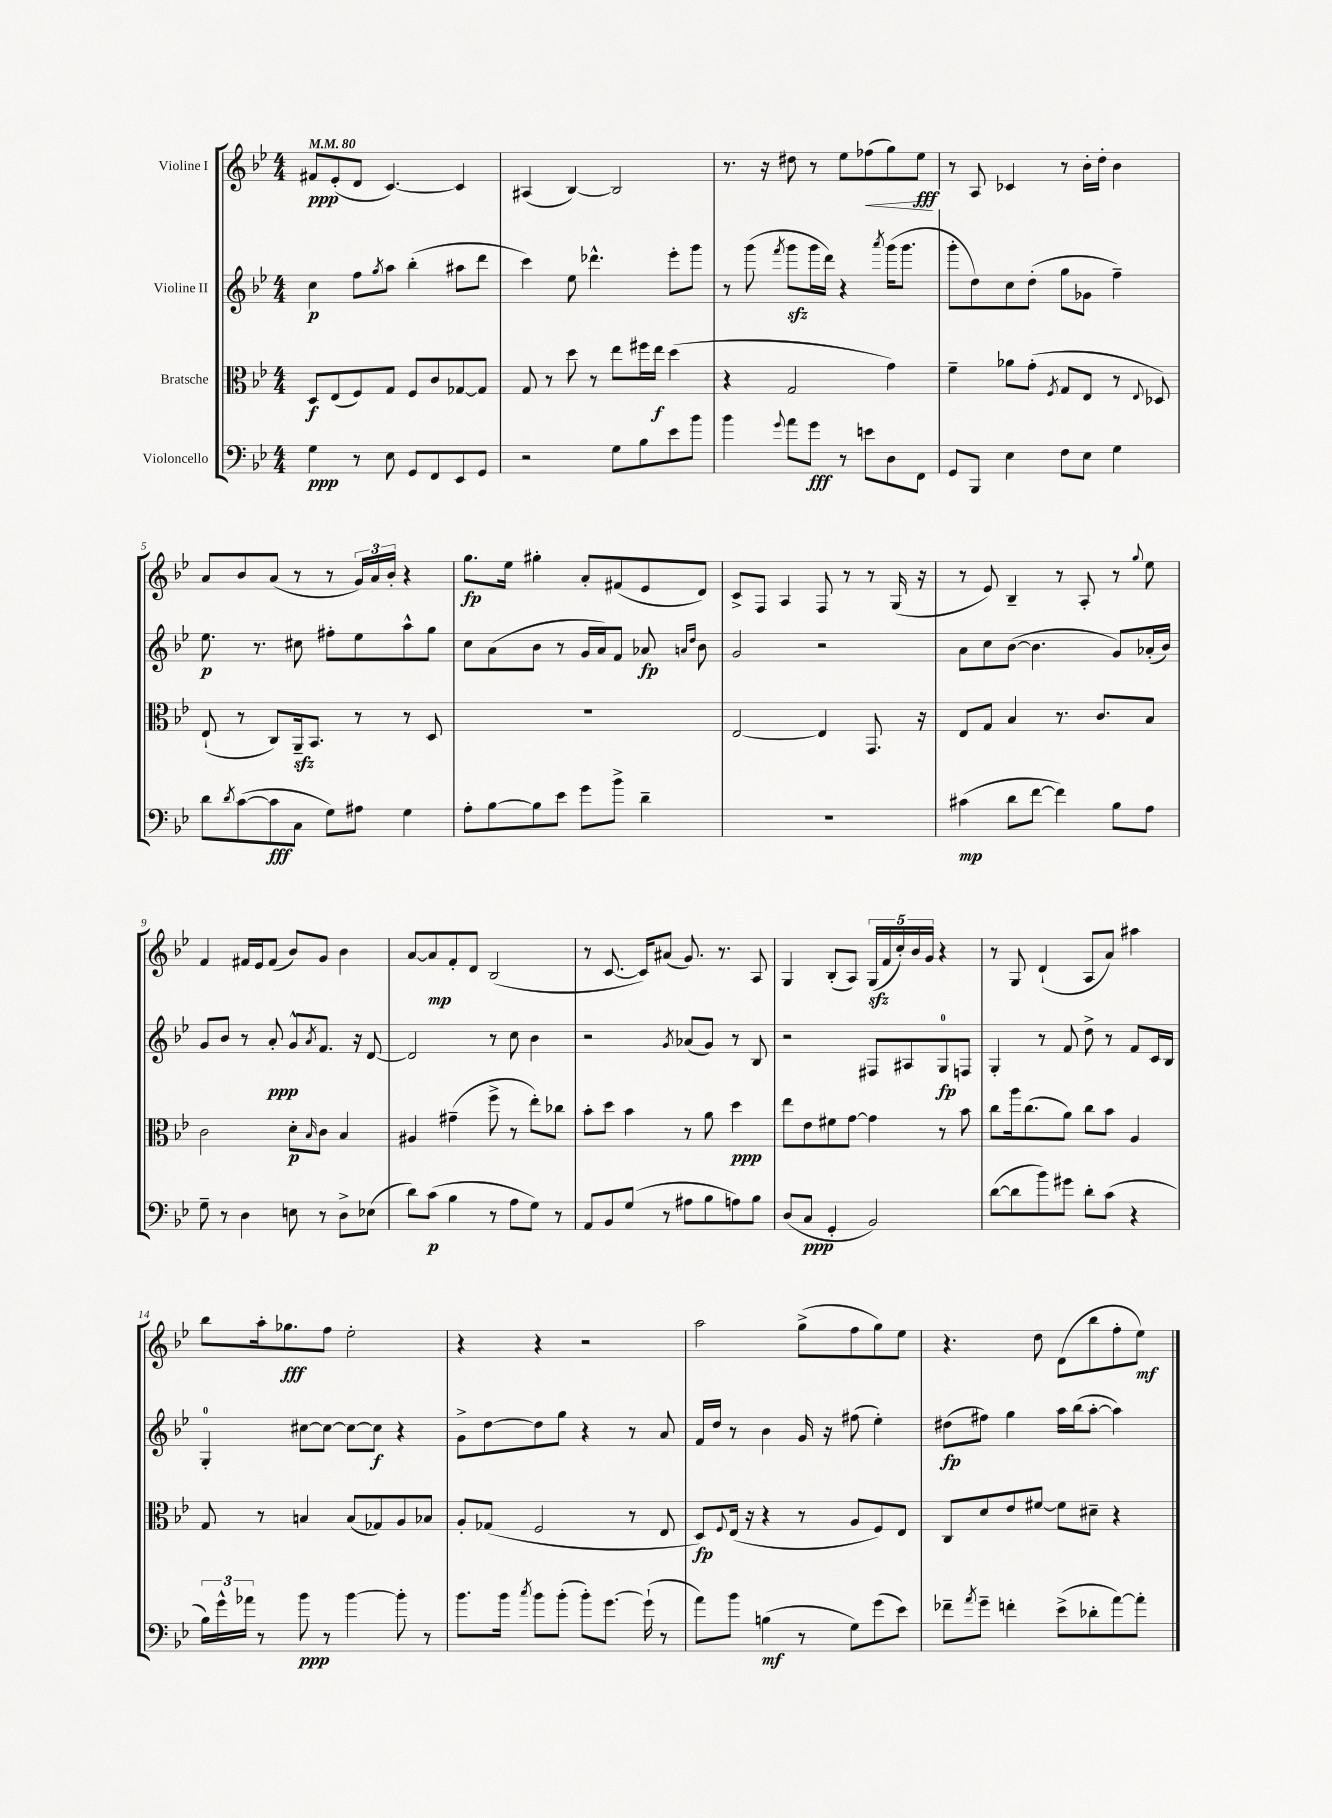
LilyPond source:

<<
\new StaffGroup <<
\new Staff = "s0" \with { instrumentName = "Violine I" } {
    \clef treble \key bes \major \numericTimeSignature \time 4/4 \tempo 4 = 80
    fis'8\ppp ees'8-.( d'8 c'4.~) c'4 |
    ais4( bes4~) bes2 |
    r8. r16 dis''8 r8 ees''8 fes''8\<( g''8) ees''8\fff\! |
    r8 a8 ces'4 r8 bes'16-. d''16-. bes'4 |
    a'8 bes'8 a'8( r8 r8 \tuplet 3/2 { g'16) a'16 bes'16-. } r4 |
    g''8.\fp ees''16 gis''4-. a'8-. fis'8( ees'8 d'8) |
    c'8-> f8 a4 f8 r8 r8 g16( r16 |
    r8 ees'8) bes4-- r8 a8-. r8 \appoggiatura { g''8 } ees''8 |
    f'4 fis'16 ees'16 fis'8( bes'8) g'8 bes'4 |
    a'8~ a'8\mp f'8-. d'8 bes2( |
    r8 c'8.~ c'16) ais'8( g'8.) r8. a8 |
    g4 bes8-.( a8) \tuplet 5/4 { g16\sfz( f'16 c''16-.) bes'16 g'16 } r4 |
    r8 g8 d'4-!( a8 a'8) ais''4 |
    bes''8 a''16-. ges''8.\fff f''8 ees''2-. |
    r4 r4 r2 |
    a''2 g''8->( f''8 g''8) ees''8 |
    r4. d''8 d'8( bes''8 f''8-. ees''8\mf) \bar "|." |
}
\new Staff = "s1" \with { instrumentName = "Violine II" } {
    \clef treble \key bes \major \numericTimeSignature \time 4/4
    c''4\p f''8 \acciaccatura { g''8 } a''8 bes''4-.( ais''8 d'''8 |
    c'''4) ees''8 des'''4.-^ ees'''8-. g'''8 |
    r8 g'''8( \acciaccatura { f'''8 } g'''8\sfz g'''16 d'''16) r4 \acciaccatura { a'''8 } g'''16( g'''8. |
    g'''8-. d''8) c''8 d''8-.( g''8 ges'8 f''4--) |
    ees''8.\p r8. cis''8 fis''8-. ees''8 a''8-^ g''8 |
    c''8 a'8( bes'8 r8 g'16 a'16) f'8 aes'8\fp \grace { a'16 d''16 } bes'8 |
    g'2 r2 |
    a'8 c''8 bes'8~( bes'4. g'8) aes'16-.( bes'16) |
    g'8 bes'8 r8 a'8-.\ppp g'8-^ \acciaccatura { a'8 } f'8. r16 d'8~ |
    d'2 r8 c''8 bes'4 |
    r2 \acciaccatura { g'8 } aes'8( g'8) r8 bes8 |
    r2 fis8 ais8 g8-0\fp f8 |
    g4-. r8 f'8 d''8-> r8 f'8 c'16 bes16 |
    g4-0-. cis''8~ cis''8~ cis''8~ cis''8\f r4 |
    g'8-> d''8~ d''8 g''8 r4 r8 a'8 |
    f'16 d''16 r8 bes'4 g'16 r16 fis''8( ees''4-.) |
    dis''8\fp( fis''8) g''4 a''16 bes''16( a''8~-. a''4) \bar "|." |
}
\new Staff = "s2" \with { instrumentName = "Bratsche" } {
    \clef alto \key bes \major \numericTimeSignature \time 4/4
    d8\f ees8( f8) g8 f8 c'8 ges8~ ges8 |
    g8 r8 d''8 r8 ees''8 fis''16 ees''16\f d''4( |
    r4 g2 g'4) |
    f'4-- aes'8 g'8-.( \acciaccatura { f8 } g8 ees8 r8 \appoggiatura { ees8 } des8) |
    ees8-!( r8 c8) a,16--\sfz bes,8. r8 r8 d8 |
    R1 |
    ees2~ ees4 g,8. r16 |
    ees8 g8 bes4 r8. c'8. bes8 |
    c'2 d'8-.\p \grace { bes16 } c'8 bes4 |
    ais4 gis'4--( f''8-> r8 ees''8-.) ces''8 |
    bes'8-. d''8 bes'4 r8 a'8 d''4\ppp |
    ees''8 ees'8 fis'8 g'8~ g'4 r8 bes'8 |
    c''8 a''16 c''8.( a'8) c''8 bes'8 a4 |
    g8 r8 b4 b8( ges8) a8 bes8 |
    a8-. ges8( f2 r8 ees8 |
    d8\fp) \appoggiatura { f8 } ees16( r16 r4 r8 a8 f8) ees8 |
    c8 d'8 ees'8 fis'8~ fis'8 dis'8-- r4 \bar "|." |
}
\new Staff = "s3" \with { instrumentName = "Violoncello" } {
    \clef bass \key bes \major \numericTimeSignature \time 4/4
    g4\ppp r8 ees8 g,8 f,8 ees,8 g,8 |
    r2 g8 bes8 ees'8 bes'8 |
    bes'4 \appoggiatura { g'8 } a'8 g'8\fff r8 e'8 d8 f,8 |
    g,8 bes,,8 ees4 f8 ees8 g4 |
    d'8 \acciaccatura { d'8 } c'8~( c'8\fff c8 g8) ais8 g4 |
    a8-. bes8~ bes8 ees'8 g'8 bes'8-> d'4-- |
    R1 |
    cis'4\mp( d'8 f'8~ f'4) bes8 a8 |
    g8-- r8 d4 e8 r8 d8-> ees8( |
    d'8) c'8\p( bes4 r8 a8 g8) r8 |
    a,8 bes,8 g8( r8 ais8 bes8 a8) bes8 |
    d8( c8\ppp g,4-. bes,2) |
    d'8~( d'8 bes'8) gis'8 d'8-. c'8( r4 |
    \tuplet 3/2 { bes16) g'16-^ aes'16 } r8 bes'8\ppp r8 bes'4~ bes'8-. r8 |
    bes'8. bes'16 \acciaccatura { c''8 } bes'8 bes'8-.( bes'8-.) g'8.~ g'16-!( r8 |
    a'8) bes'8 b4\mf( r8 g8) g'8( ees'8) |
    fes'8-- \acciaccatura { a'8 } g'8-- f'4-. ees'8->( des'8-. a'8~) a'8-. \bar "|." |
}
>>
>>
